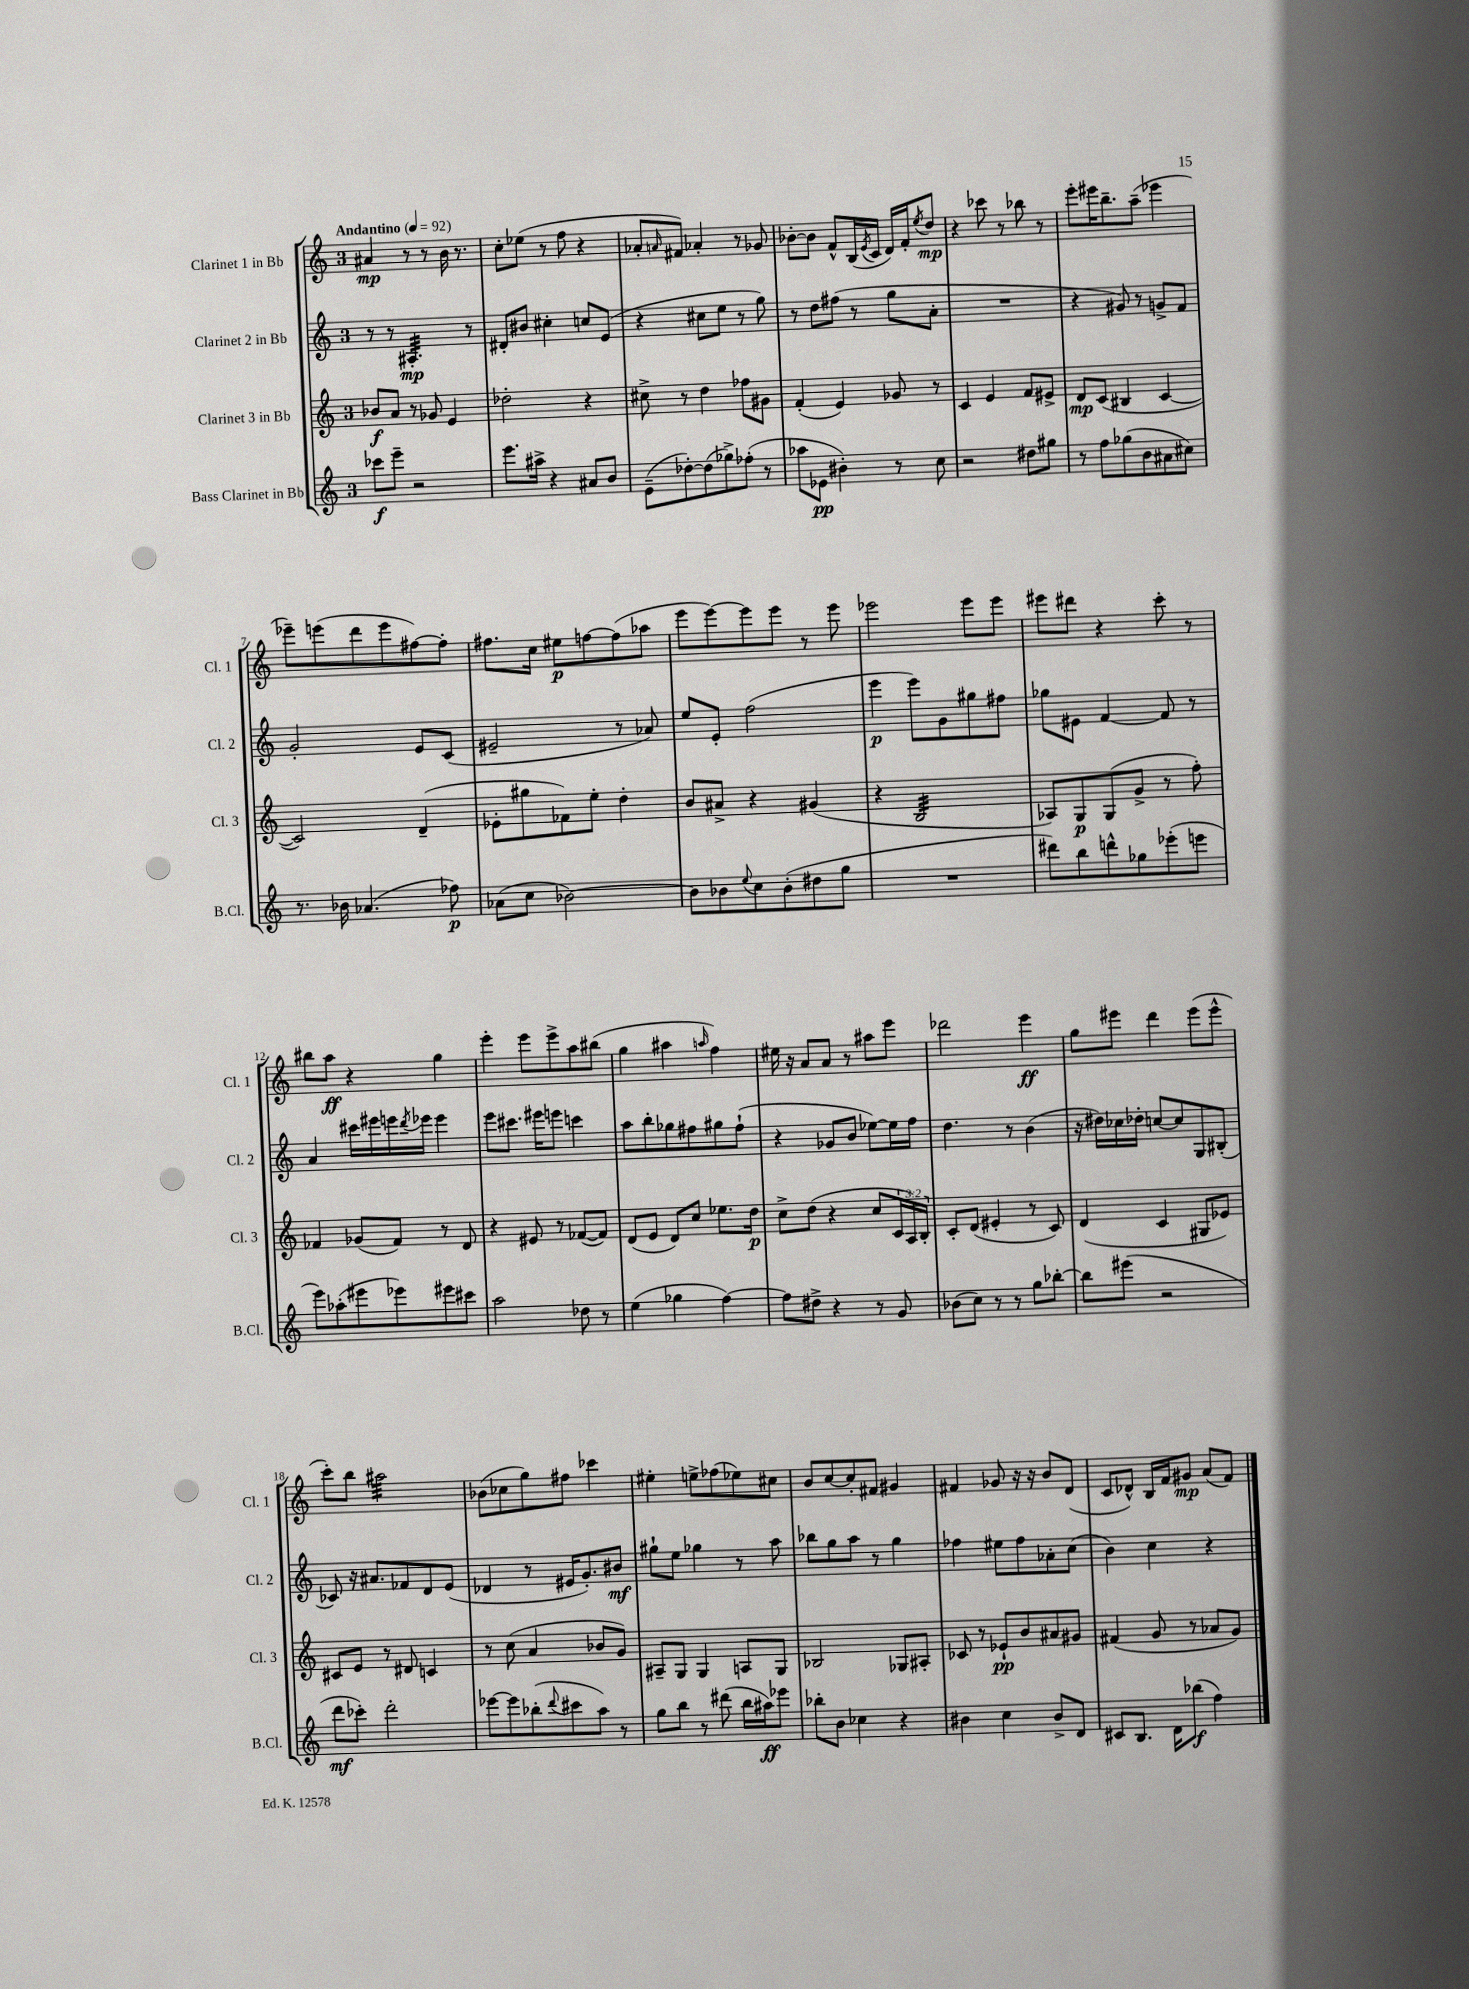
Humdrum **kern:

**kern	**kern	**kern	**kern
*staff4	*staff3	*staff2	*staff1
*clefG2	*clefG2	*clefG2	*clefG2
*k[]	*k[]	*k[]	*k[]
*M3/4	*M3/4	*M3/4	*M3/4
*MM92	*MM92	*MM92	*MM92
8ccc-	8b-	8r	4a#
8eee~	8a	8r	.
2r	8r	4.A#'	8r
.	8g-	.	8r
.	4e	.	16b
.	.	.	8.r
.	.	8r	.
=	=	=	=
8.eee	2dd-'	8d#'	8cc'
.	.	8b#	(8ee-
16aa#^	.	.	.
4r	.	4cc#'	8r
.	.	.	8ff
8a#	4r	8cc	4r
8b	.	(8e	.
=	=	=	=
(8e~	8cc#^	4r	8a-'
.	.	.	16qqa
[8dd-')	8r	.	8f#)
(8dd-]	4dd	8cc#	4a-'
8gg-^)	.	8ee	.
(8ff-'	8ff-	8r	8r
8r	8g#	8gg)	8g-
=	=	=	=
8aa-	(4f'	8r	[8b-'
8e-	.	8dd	8b-]
4b#')	4e)	(8ff#	8f^^
.	.	8r	(16B
.	.	.	8qe
.	.	.	16c
8r	8g-	8gg	16d)
.	.	.	16f'
.	.	.	8qee
8cc	8r	8a'	8dd
=	=	=	=
2r	4c	2.r	4r
.	4e	.	8ccc-
.	.	.	8r
8dd#	8f	.	8bb-
8gg#	8e#^	.	8r
=	=	=	=
8r	8d	4r	8eee'
8ff	(8c	.	16eee#
.	.	.	8.bb~
(8gg-	4B#	8g#)	.
8b	.	8r	(8aa~
8a#	[4c	8g^	4eee-
8cc#)	.	8f	.
=	=	=	=
8.r	2c])	2g'	8eee-~)
.	.	.	(8eee
16b-	.	.	.
(4.a-	.	.	8ddd
.	.	.	8eee
.	(4d~	8e	[8ff#)
8ff-)	.	(8c	8ff#']
=	=	=	=
(8a-	8e-'	2e#~	8.ff#
8cc	8gg#	.	.
.	.	.	16cc
[2b-)	8f-)	.	8ee#
.	8ee'	.	[8ff
.	4dd'	8r	(8ff]
.	.	8a-)	8aa-
=	=	=	=
8b-]	8b	8ee	8eee
8b-	8a#^	8e'	[8eee)
8qqee	.	.	.
8cc	4r	(2ff	8eee]
(8b-'	.	.	8eee
8dd#	(4g#	.	8r
8gg	.	.	8eee
=	=	=	=
2.r	4r	4eee	2eee-
.	2B	8eee)	.
.	.	8g	.
.	.	8gg#	8eee-
.	.	8ff#	8eee-
=	=	=	=
8ddd#)	8A-)	8gg-	8eee#
8bb	8G	8e#	8ddd#
8ddd^^	(8G	[4f	4r
8gg-	8g^	.	.
(8eee-'	8r	8f]	8ccc'
8eee	8ff')	8r	8r
=	=	=	=
8eee)	4f-	4a	8bb#
(8aa-'	.	.	8aa
8eee#	(8g-	16ccc#	4r
.	.	16eee#	.
8eee-)	8f-)	16eee	.
.	.	8qddd	.
.	.	16eee-	.
8eee#	8r	4eee-	4gg
8ccc#	8d	.	.
=	=	=	=
2aa	4r	8eee	4eee'
.	.	8.ccc#	.
.	8e#	.	8eee
.	.	16eee#	.
.	8r	8eee	8eee^
8dd-	([8f-	4ccc	8aa
8r	8f-])	.	(8bb#
=	=	=	=
(4ee	(8d	8aa	4gg
.	8e	8bb'	.
4gg-	8d)	8gg-	4aa#
.	8cc	8ff#	.
.	.	.	16qqaa
[4ff)	8.ee-	8gg#	4ff)
.	.	(8ff#`	.
.	16dd	.	.
=	=	=	=
8ff]	8cc^	4r	16ee#
.	.	.	16r
8dd#^	(8dd	.	8a
4r	4r	8g-	8a
.	.	8b	8r
8r	8cc	[8ee-)	8aa#
8g	24c	16ee-]	8eee
.	24A)	.	.
.	.	16ff	.
.	24B'	.	.
=	=	=	=
(8b-	8c'	4.dd	2ddd-
8cc)	(8d	.	.
8r	4e#'	.	.
8r	.	8r	.
8gg	8r	(4b	4eee
[8bb-'	8c)	.	.
=	=	=	=
8bb-]	(4d	16r	8gg
.	.	16dd#)	.
(8eee#	.	16cc-	8eee#
.	.	16dd-'	.
2r	4c	[8cc	4ddd
.	.	8cc]	.
.	8G#	8G	(8eee#
.	8e-)	(8B#'	8eee#^^
=	=	=	=
8ddd	8c#	8c-)	8ccc')
8ccc-')	8e	16r	8bb
.	.	8.a#	.
2ddd'	8r	.	2aa#
.	8d#	8f-	.
.	4c	8d	.
.	.	(8e	.
=	=	=	=
[8eee-	8r	4d-	(8b-
8eee-]	(8cc	.	8cc-
(8bb-'	4a	8r	8gg)
8qqddd	.	.	.
8ccc#	.	16e#	8ff#
.	.	8.g')	.
8aa)	8b-	.	4ccc-
8r	8g)	8b#	.
=	=	=	=
8gg	8A#~	8gg#`	4ee#'
8bb	8G	8ee	.
8r	4G	4gg-	8ee^
(8ddd#	.	.	(8ff-
16bb	8A	8r	8ee-)
16aa#)	.	.	.
8eee-	8G	8aa	8cc#
=	=	=	=
8bb-'	2B-	8bb-	8b
8b	.	8gg	[8cc
4cc-	.	8aa	8cc']
.	.	8r	8f#
4r	8G-	4gg	4g#
.	8A#'	.	.
=	=	=	=
4b#	8c-	4ff-	4f#
.	8r	.	.
4cc	8e-`	8ee#	8g-
.	8b	8ff-	16r
.	.	.	16r
8b#^	8a#	8a-'	8b
8d	8g#	(8cc	(8d
=	=	=	=
8c#	(4f#	4b)	8c
8.B	.	.	8d-^^)
.	8g	4cc	16B
16d	.	.	16f
(8bb-	8r	.	8g#
4ff)	8a-	4r	(8a
.	8g)	.	8f)
==	==	==	==
*-	*-	*-	*-
